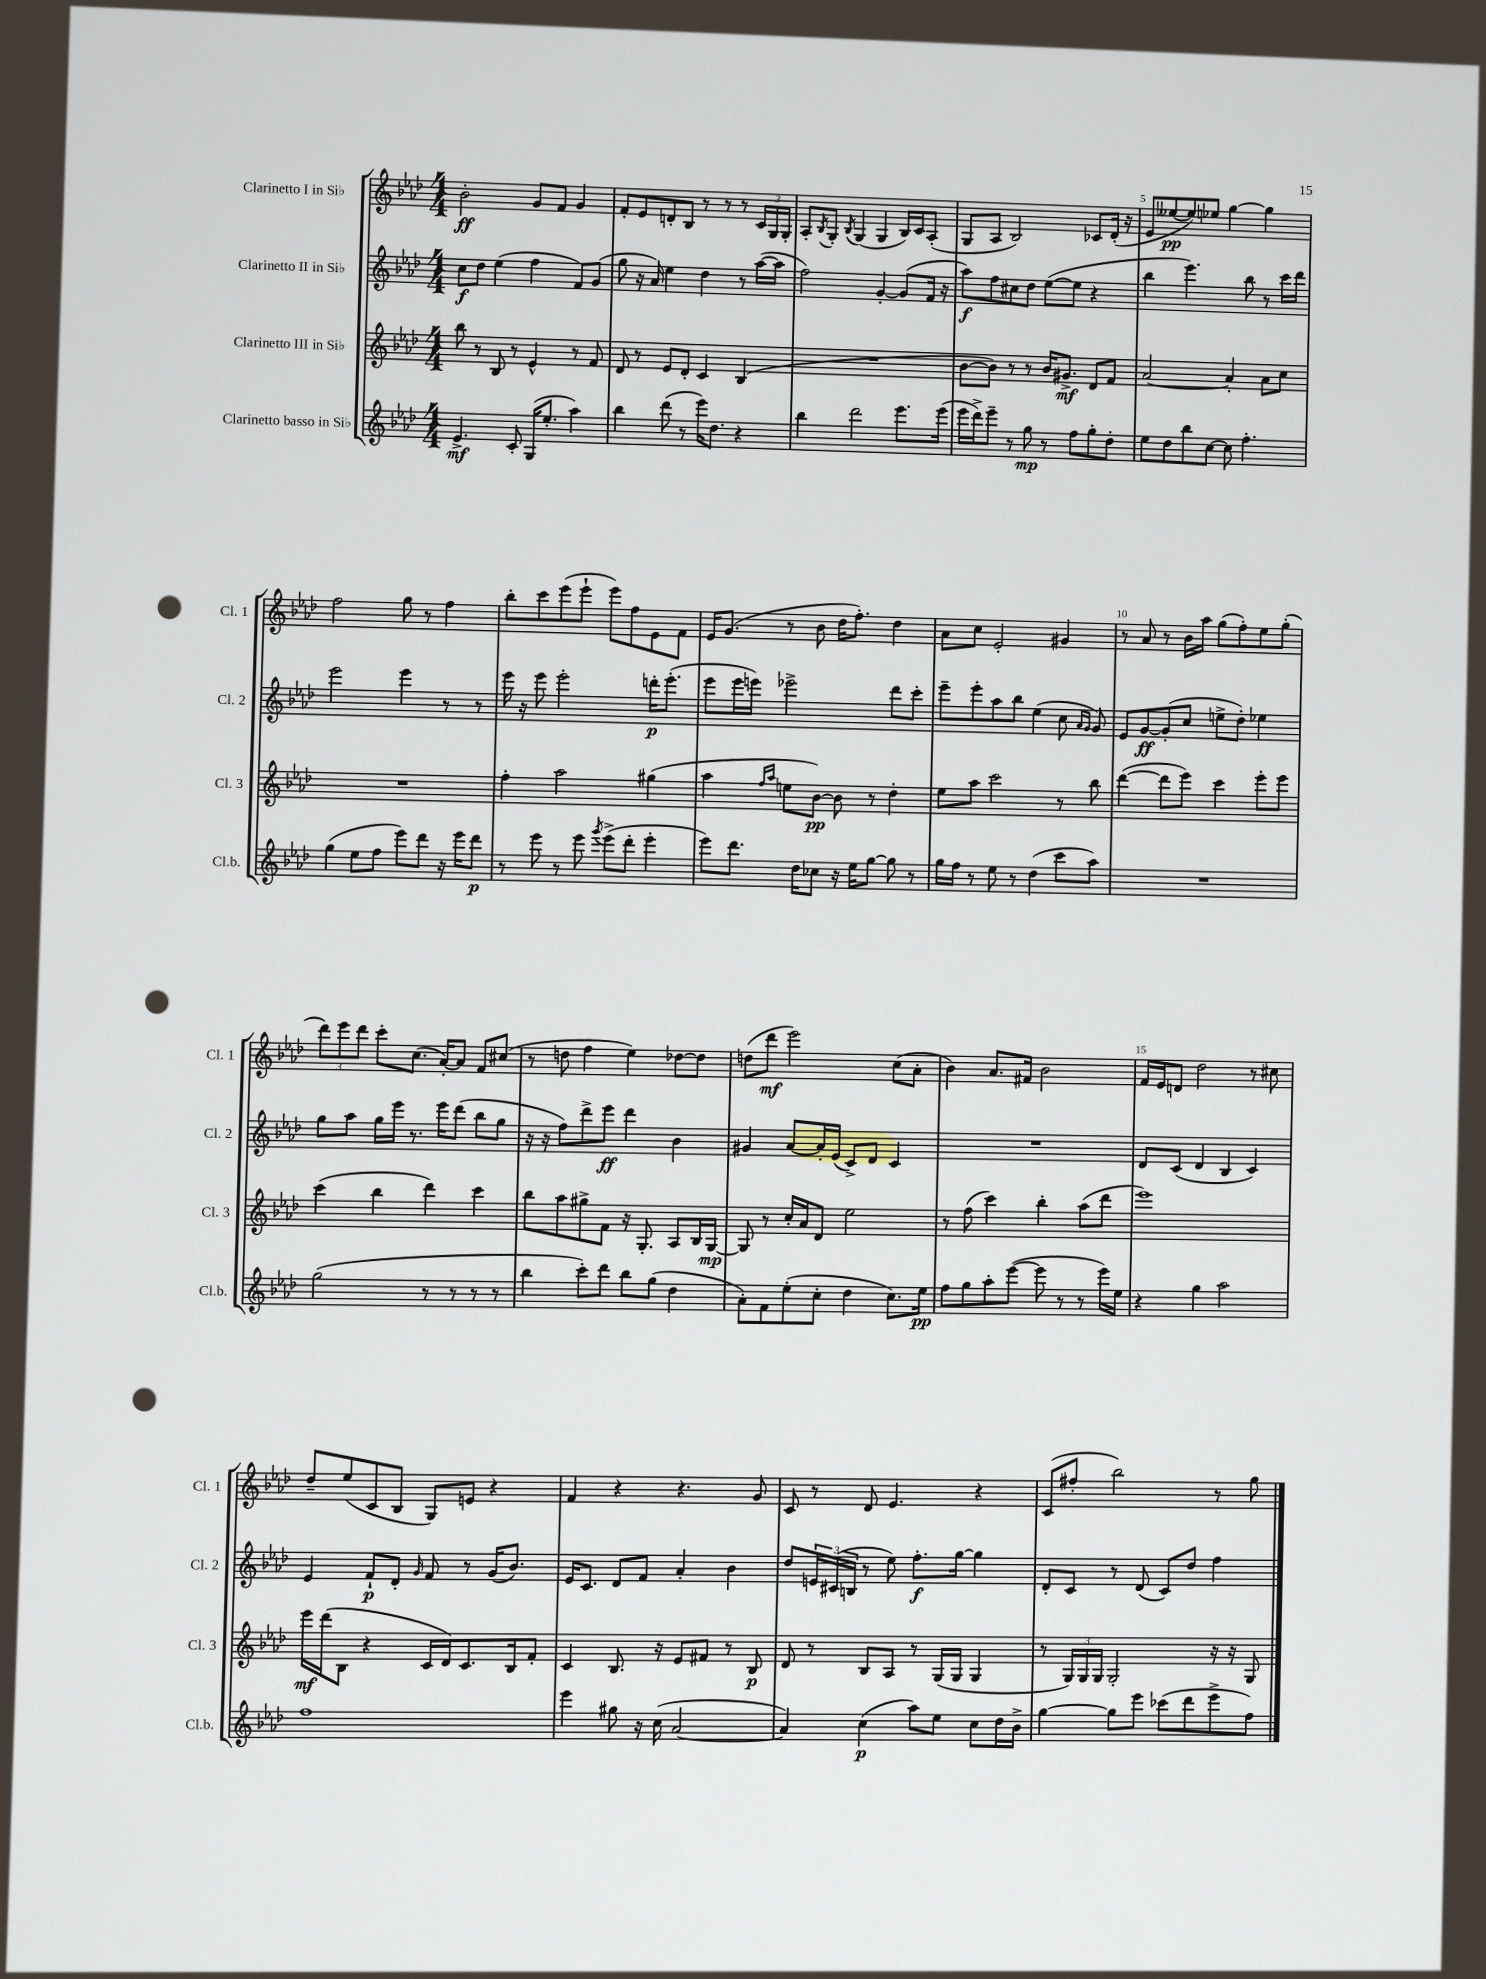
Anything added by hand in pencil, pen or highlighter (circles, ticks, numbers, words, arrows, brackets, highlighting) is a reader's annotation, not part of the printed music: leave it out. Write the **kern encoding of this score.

**kern	**dynam	**kern	**dynam	**kern	**dynam	**kern	**dynam
*part4	*part4	*part3	*part3	*part2	*part2	*part1	*part1
*staff4	*staff4	*staff3	*staff3	*staff2	*staff2	*staff1	*staff1
*I"Clarinetto basso in Si♭	*	*I"Clarinetto III in Si♭	*	*I"Clarinetto II in Si♭	*	*I"Clarinetto I in Si♭	*
*I'Cl.b.	*	*I'Cl. 3	*	*I'Cl. 2	*	*I'Cl. 1	*
*clefG2	*	*clefG2	*	*clefG2	*	*clefG2	*
*k[b-e-a-d-]	*	*k[b-e-a-d-]	*	*k[b-e-a-d-]	*	*k[b-e-a-d-]	*
*M4/4	*	*M4/4	*	*M4/4	*	*M4/4	*
=1	=1	=1	=1	=1	=1	=1	=1
4.e-^/	mf	8bb-\	.	8cc\L	f	2b-'\	ff
.	.	8r	.	8dd-\J	.	.	.
.	.	8B-/	.	(4ee-\	.	.	.
8c'/	.	8r	.	.	.	.	.
(16G/KL	.	4e-^^/	.	4ff\	.	8g/L	.
8.ee-'/J	.	.	.	.	.	.	.
.	.	.	.	.	.	8f/J	.
4aa-\)	.	8r	.	8f/L)	.	4g/	.
.	.	8f/	.	(8g/J	.	.	.
=2	=2	=2	=2	=2	=2	=2	=2
4bb-\	.	8d-/	.	8gg\	.	8f'/L	.
.	.	8r	.	16r	.	8e-/	.
.	.	.	.	16a-/)	.	.	.
(8ddd-\	.	8e-/L	.	4ee-\	.	8dn'/	.
8r	.	8d-'/J	.	.	.	8B-/J	.
16eee-\KL)	.	4c/	.	4dd-\	.	8r	.
8.dd-\J	.	.	.	.	.	.	.
.	.	.	.	.	.	8r	.
4r	.	(4B-/	.	8r	.	8r	.
.	.	.	.	([16aa-\LL	.	24c/LL	.
.	.	.	.	.	.	24G/	.
.	.	.	.	16aa-\JJ]	.	.	.
.	.	.	.	.	.	24G'/JJ	.
=3	=3	=3	=3	=3	=3	=3	=3
4bb-\	.	1r	.	2ff\)	.	8A-'/L	.
.	.	.	.	.	.	8qB-/	.
.	.	.	.	.	.	8G'/J	.
.	.	.	.	.	.	8qB-/	.
2ddd-\	.	.	.	.	.	(4G/	.
.	.	.	.	[4g'/	.	4G/	.
8.eee-\L	.	.	.	(8g/L]	.	16B-/LL)	.
.	.	.	.	.	.	16c/J	.
.	.	.	.	16f/Jk	.	(8A-'/J	.
(16eee-\Jk	.	.	.	16r	.	.	.
=4	=4	=4	=4	=4	=4	=4	=4
16eee-\LL	.	[8b-\L	.	8aa-\L)	f	8G/L	.
16ddd-^\J)	.	.	.	.	.	.	.
8eee-~\J	.	8b-\J])	.	8ff\	.	8A-/J	.
8r	.	8r	.	8cc#X\	.	2B-/)	.
8gg\	mp	8r	.	8dd-\J	.	.	.
8r	.	16b-/KL	.	([8ee-\L	.	.	.
.	.	8.g#X^/J	mf	.	.	.	.
8ff\L	.	.	.	8ee-\J]	.	.	.
8gg'\	.	8d-/L	.	4r	.	8c-X/L	.
8dd-'\J	.	8f/J	.	.	.	(16d-'/Jk	.
.	.	.	.	.	.	16r	.
=5	=5	=5	=5	=5	=5	=5	=5
8ee-\L	.	[2a-/	.	4bb-\	.	8e-/L	.
8dd-\	.	.	.	.	.	[8ee--X/	pp
8bb-\	.	.	.	4.eee-\)	.	8ee--/])	.
[8cc\J	.	.	.	.	.	8ee-X/J	.
8cc\]	.	4a-'/]	.	.	.	[4gg\	.
4.ff'\	.	.	.	8bb-\	.	.	.
.	.	8a-\L	.	8r	.	4gg\]	.
.	.	8cc\J	.	16ccc\LL	.	.	.
.	.	.	.	16ddd-\JJ	.	.	.
!!LO:LB:g=z
=6	=6	=6	=6	=6	=6	=6	=6
(4gg\	.	1r	.	2eee-\	.	2ff\	.
8ee-\L	.	.	.	.	.	.	.
8ff\J	.	.	.	.	.	.	.
8eee-\L)	.	.	.	4eee-\	.	8gg\	.
8ddd-\J	.	.	.	.	.	8r	.
16r	.	.	.	8r	.	4ff\	.
16eee-\KL	.	.	.	.	.	.	.
8ddd-\J	p	.	.	8r	.	.	.
=7	=7	=7	=7	=7	=7	=7	=7
8r	.	4ff'\	.	16eee-\	.	8bb-'\L	.
.	.	.	.	16r	.	.	.
8eee-\	.	.	.	8eee-\	.	8ccc\	.
8r	.	2aa-\	.	2eee-'\	.	(8eee-\	.
8eee-\	.	.	.	.	.	8eee-`\J	.
8qggg/	.	.	.	.	.	.	.
(8eee-^\L	.	.	.	.	.	8eee-\L)	.
8ddd-'\J	.	.	.	.	.	8ff\	.
4eee-'\	.	(4gg#X\	.	16dddn'\KL	p	8e-\	.
.	.	.	.	(8.eee-'\J	.	.	.
.	.	.	.	.	.	8f\J	.
=8	=8	=8	=8	=8	=8	=8	=8
8eee-\L)	.	4aa-\	.	8eee-\L	.	16e-/KL	.
.	.	.	.	.	.	(8.g/J	.
8.ddd-\J	.	.	.	16eee-\L	.	.	.
.	.	.	.	16eeen\JJ)	.	.	.
.	.	16qqff/LL	.	.	.	.	.
.	.	16qqaa-/JJ	.	.	.	.	.
.	.	8een\L	.	2eee-X^\	.	8r	.
16dd-\KL	.	.	.	.	.	.	.
8cc-X\J	.	[8b-\J)	pp	.	.	8b-\	.
16r	.	8b-\]	.	.	.	16dd-\KL	.
16ee-\KL	.	.	.	.	.	8.ff'\J)	.
[8gg\J	.	8r	.	.	.	.	.
8gg\]	.	4dd-'\	.	8ddd-\L	.	4dd-\	.
8r	.	.	.	8ccc'\J	.	.	.
=9	=9	=9	=9	=9	=9	=9	=9
16gg\LL	.	8ee-\L	.	8eee-~\L	.	8a-\L	.
16ff\JJ	.	.	.	.	.	.	.
8r	.	8aa-\J	.	8eee-'\	.	8cc\J	.
8ee-\	.	2ccc\	.	8aa-\	.	2e-'/	.
8r	.	.	.	8bb-\J	.	.	.
(4dd-\	.	.	.	(4ee-\	.	.	.
8ccc\L	.	8r	.	8cc\	.	4g#X/	.
.	.	.	.	16qqa-/LL	.	.	.
.	.	.	.	16qqg/JJ	.	.	.
8aa-\J)	.	8bb-\	.	8g/)	.	.	.
=10	=10	=10	=10	=10	=10	=10	=10
1r	.	([4ddd-\	.	8e-/L	.	8r	.
.	.	.	.	[8g/	ff	8a-/	.
.	.	8ddd-\L]	.	(8g'/]	.	8r	.
.	.	8eee-\J)	.	8cc/J	.	16b-\LL	.
.	.	.	.	.	.	16aa-\JJ	.
.	.	4ccc\	.	8een^\L	.	(8gg\L	.
.	.	.	.	8dd-'\J)	.	8ff'\)	.
.	.	8eee-'\L	.	4ee-X\	.	8ee-\	.
.	.	8eee-\J	.	.	.	(8gg'\J	.
!!LO:LB:g=z
=11	=11	=11	=11	=11	=11	=11	=11
(2gg\	.	(4ccc\	.	8gg\L	.	12ddd-\L)	.
.	.	.	.	.	.	12eee-\	.
.	.	.	.	8aa-\J	.	.	.
.	.	.	.	.	.	12ddd-\J	.
.	.	4bb-\	.	16gg\LL	.	8ccc'\L	.
.	.	.	.	16eee-\JJ	.	.	.
.	.	.	.	8.r	.	(8.cc\J	.
8r	.	4ddd-\)	.	.	.	.	.
.	.	.	.	16eee-\KL	.	[16a-'/KL)	.
8r	.	.	.	(8ddd-\J	.	8a-/J]	.
8r	.	4ccc\	.	8bb-\L	.	8f/L	.
8r	.	.	.	8gg\J	.	(8cc#X/J	.
=12	=12	=12	=12	=12	=12	=12	=12
4bb-\	.	8bb-\L	.	16r	.	8r	.
.	.	.	.	16r	.	.	.
.	.	8aa-\	.	8ff\L)	.	8ddn\	.
8ccc'\L)	.	8gg#X^\	.	8ddd-^\	.	4ff\	.
8ddd-\J	.	8f\J	.	8eee-\J	ff	.	.
8bb-\L	.	16r	.	4ddd-\	.	4ee-\)	.
.	.	8.G'/	.	.	.	.	.
(8gg\J	.	.	.	.	.	.	.
4dd-\	.	8A-/L	.	4b-\	.	[8dd-X\L	.
.	.	16B-/L	.	.	.	8dd-\J]	.
.	.	[16G/JJ	mp	.	.	.	.
=13	=13	=13	=13	=13	=13	=13	=13
8a-'\L)	.	8G/]	.	4g#X/	.	(8ddn\L	.
8f\	.	8r	.	.	.	8ddd-\J	mf
(8ee-'\	.	16cc'/LL	.	[8a-/L	.	2eee-\)	.
.	.	16a-/J	.	.	.	.	.
8cc'\J	.	8d-/J	.	16a-'/L]	.	.	.
.	.	.	.	(16e-/JJ	.	.	.
4dd-\	.	2ee-\	.	8c^/L)	.	.	.
.	.	.	.	8d-/J	.	.	.
8.cc\L)	.	.	.	4c/	.	(8cc\L	.
.	.	.	.	.	.	8a-'\J	.
16ee-\Jk	pp	.	.	.	.	.	.
=14	=14	=14	=14	=14	=14	=14	=14
8ff\L	.	8r	.	1r	.	4b-\)	.
8gg\	.	(8ff\	.	.	.	.	.
8aa-'\	.	4ccc\)	.	.	.	8.a-/L	.
([8eee-\J	.	.	.	.	.	.	.
.	.	.	.	.	.	16f#X/Jk	.
8eee-\]	.	4bb-'\	.	.	.	2b-\	.
8r	.	.	.	.	.	.	.
8r	.	(8aa-\L	.	.	.	.	.
16eee-\LL)	.	8ddd-\J	.	.	.	.	.
16ee-\JJ	.	.	.	.	.	.	.
=15	=15	=15	=15	=15	=15	=15	=15
4r	.	1eee-)	.	8d-/L	.	16f/LL	.
.	.	.	.	.	.	16e-/J	.
.	.	.	.	(8c/J	.	8dn/J	.
4gg\	.	.	.	4d-/	.	2dd-\	.
2aa-\	.	.	.	4B-/	.	.	.
.	.	.	.	4c/)	.	8r	.
.	.	.	.	.	.	8cc#X\	.
!!LO:LB:g=z
=16	=16	=16	=16	=16	=16	=16	=16
1ff	.	16eee-\LL	mf	4e-/	.	8dd-~/L	.
.	.	(16ddd-\J	.	.	.	.	.
.	.	8B-\J	.	.	.	(8ee-/	.
.	.	4r	.	8f`/L	p	8c/	.
.	.	.	.	8d-'/J	.	8B-/J	.
.	.	.	.	16qqg/	.	.	.
.	.	16c/LL	.	8f/	.	8G/L)	.
.	.	16d-/J)	.	.	.	.	.
.	.	8.c/	.	8r	.	8en/J	.
.	.	.	.	(16g/KL	.	4r	.
.	.	16B-/k	.	8.b-/J)	.	.	.
.	.	8f'/J	.	.	.	.	.
=17	=17	=17	=17	=17	=17	=17	=17
4eee-\	.	4c/	.	16e-/KL	.	4f/	.
.	.	.	.	8.c/J	.	.	.
8gg#X\	.	8.B-/	.	8d-/L	.	4r	.
16r	.	.	.	8f/J	.	.	.
(16cc\	.	16r	.	.	.	.	.
[2a-/	.	8e-/L	.	4a-'/	.	4.r	.
.	.	8f#X/J	.	.	.	.	.
.	.	8r	.	4b-\	.	.	.
.	.	8B-/	p	.	.	8g/	.
=18	=18	=18	=18	=18	=18	=18	=18
4a-/])	.	8d-/	.	8dd-/L	.	8c/	.
.	.	8r	.	24en/L	.	8r	.
.	.	.	.	(24c#X/	.	.	.
.	.	.	.	24Bn/JJ	.	.	.
(4cc\	p	8B-/L	.	8r	.	8d-/	.
.	.	8A-/J	.	8ee-\)	.	4.e-/	.
8aa-\L)	.	8r	.	8.ff'\L	f	.	.
8ee-\J	.	(16G/LL	.	.	.	.	.
.	.	16G/JJ	.	[16gg\Jk	.	.	.
8cc\L	.	4G/	.	4gg\]	.	4r	.
16dd-\L	.	.	.	.	.	.	.
16b-^\JJ	.	.	.	.	.	.	.
=19	=19	=19	=19	=19	=19	=19	=19
[4gg\	.	8r	.	8d-'/L	.	(8c/L	.
.	.	24G/LL)	.	8c/J	.	8ff#X'/J	.
.	.	24G/	.	.	.	.	.
.	.	24G/JJ	.	.	.	.	.
8gg\L]	.	2G'/	.	8r	.	2bb-\)	.
8eee-\J	.	.	.	(8d-/	.	.	.
(8ccc-X\L	.	.	.	8c/L)	.	.	.
8ddd-\	.	.	.	8dd-/J	.	.	.
8eee-^\	.	16r	.	4ff\	.	8r	.
.	.	16r	.	.	.	.	.
8ff\J)	.	8G/	.	.	.	8gg\	.
==	==	==	==	==	==	==	==
*-	*-	*-	*-	*-	*-	*-	*-
